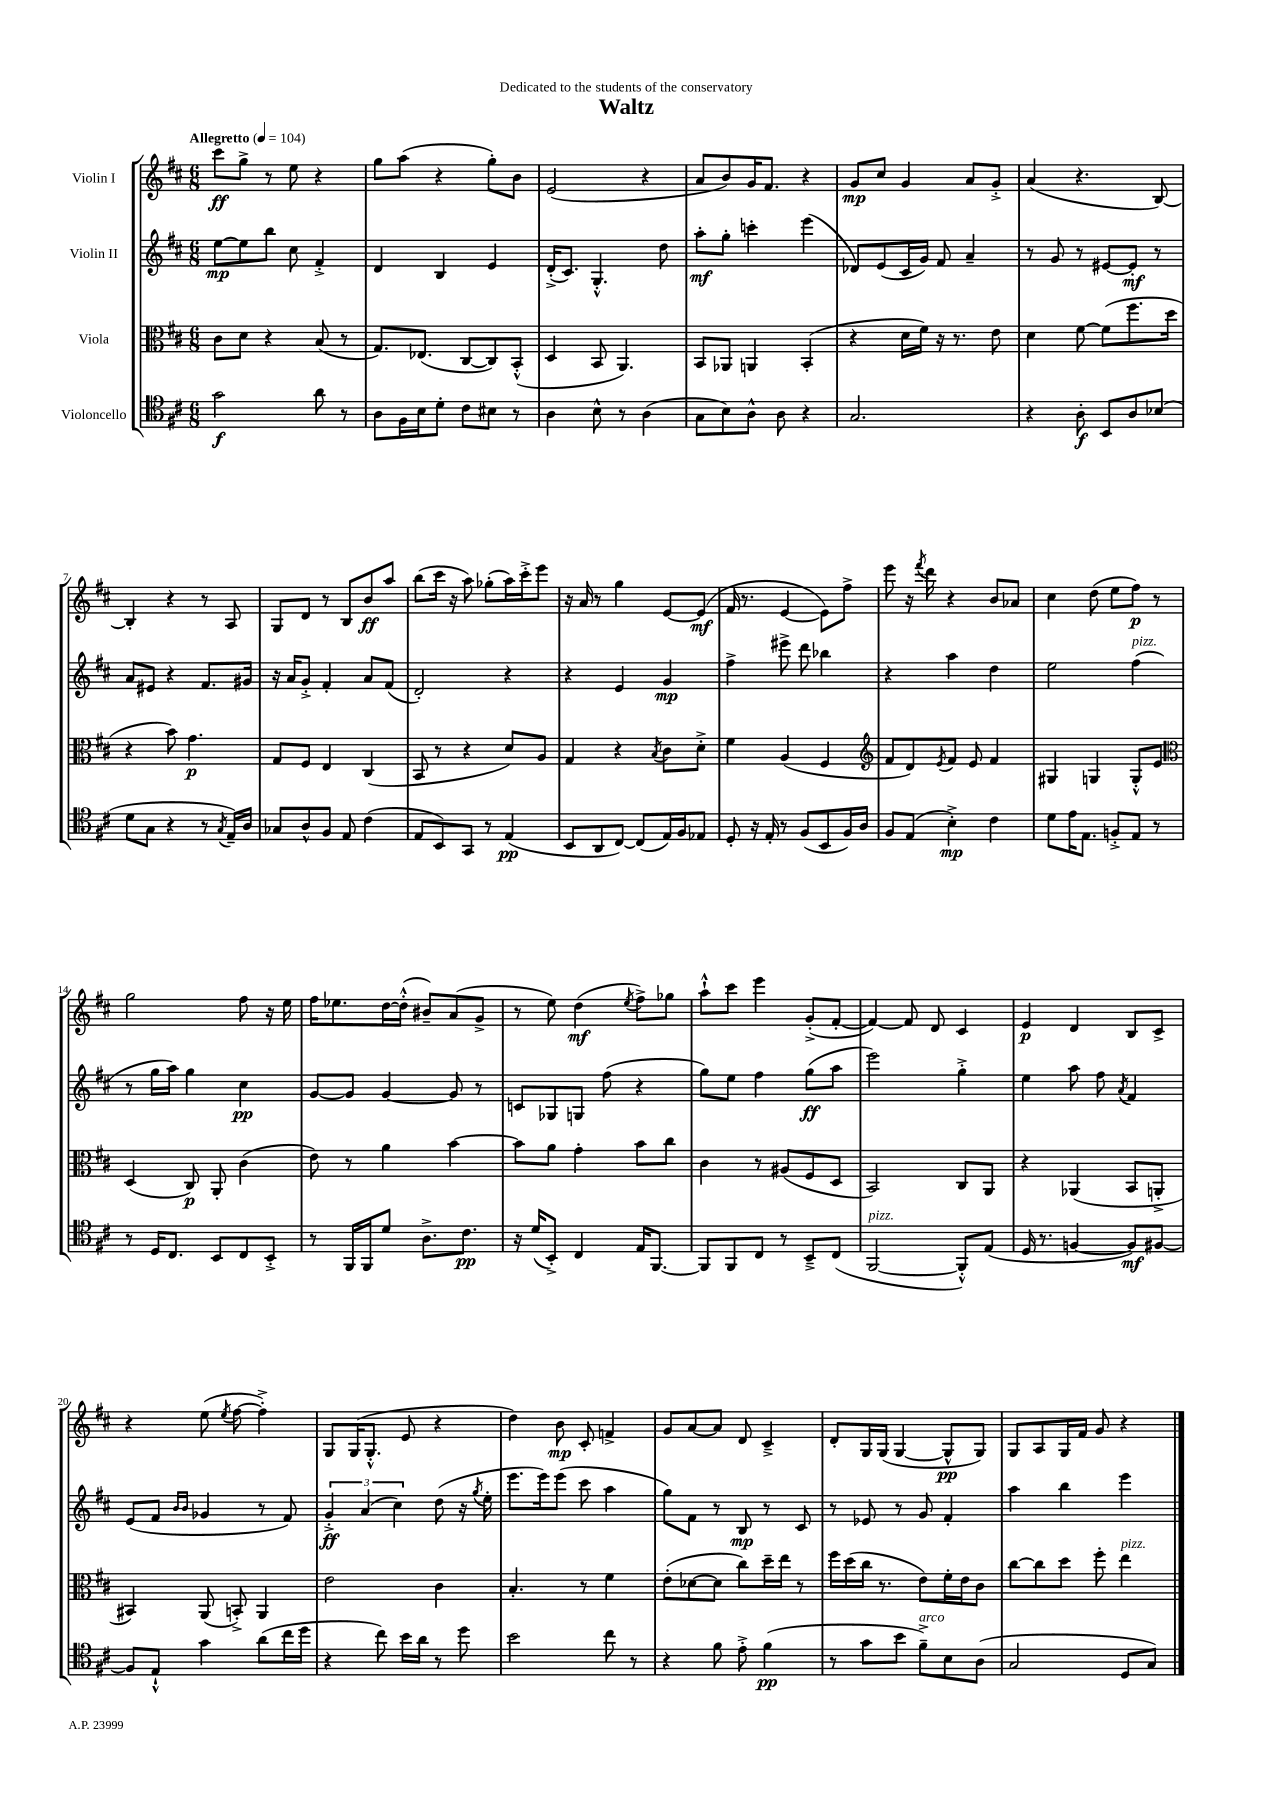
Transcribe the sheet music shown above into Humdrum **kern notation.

**kern	**dynam	**kern	**dynam	**kern	**dynam	**kern	**dynam
*part4	*part4	*part3	*part3	*part2	*part2	*part1	*part1
*staff4	*staff4	*staff3	*staff3	*staff2	*staff2	*staff1	*staff1
*I"Violoncello	*	*I"Viola	*	*I"Violin II	*	*I"Violin I	*
*clefC4	*	*clefC3	*	*clefG2	*	*clefG2	*
*k[f#c#]	*	*k[f#c#]	*	*k[f#c#]	*	*k[f#c#]	*
*M6/8	*	*M6/8	*	*M6/8	*	*M6/8	*
*MM104	*	*MM104	*	*MM104	*	*MM104	*
=1	=1	=1	=1	=1	=1	=1	=1
!	!	!	!	!	!	!LO:TX:a:B:t=Allegretto	!
2g\	f	8c#\L	.	[8ee\L	mp	8ccc#\L	ff
.	.	8d\J	.	8ee\]	.	8gg^\J	.
.	.	4r	.	8bb\J	.	8r	.
.	.	.	.	8cc#\	.	8ee\	.
8a\	.	(8B/	.	4f#'^/	.	4r	.
8r	.	8r	.	.	.	.	.
=2	=2	=2	=2	=2	=2	=2	=2
8A\L	.	8.G/L)	.	4d/	.	8gg\L	.
16F#\L	.	.	.	.	.	(8aa\J	.
16B\J	.	(8.E-X/J	.	.	.	.	.
8d'\J	.	.	.	4B/	.	4r	.
8c#\L	.	[8C#/L	.	.	.	.	.
8B#X\J	.	8C#/])	.	4e/	.	8gg'\L)	.
8r	.	(8BB'^^/J	.	.	.	8b\J	.
=3	=3	=3	=3	=3	=3	=3	=3
4A\	.	4D/	.	(16d'^/KL	.	(2e/	.
.	.	.	.	8.c#/J)	.	.	.
8B^^\	.	8BB/	.	4.G'^^/	.	.	.
8r	.	4.AA/)	.	.	.	.	.
(4A\	.	.	.	.	.	4r	.
.	.	.	.	8dd\	.	.	.
=4	=4	=4	=4	=4	=4	=4	=4
8G\L	.	8BB/L	.	8aa'\L	mf	8a/L	.
8B\)	.	8AA-X/J	.	8gg'\J	.	8b/)	.
8A^^\J	.	4AAn/	.	4cccn'\	.	16g/K	.
.	.	.	.	.	.	8.f#/J	.
8A\	.	.	.	.	.	.	.
4r	.	(4BB'/	.	(4eee\	.	4r	.
=5	=5	=5	=5	=5	=5	=5	=5
2.G/	.	4r	.	8d-X/L)	.	8g/L	mp
.	.	.	.	(8e/	.	8cc#/J	.
.	.	16d\LL	.	16c#/L	.	4g/	.
.	.	16f#\JJ)	.	16g/JJ)	.	.	.
.	.	16r	.	8f#/	.	.	.
.	.	8.r	.	.	.	.	.
.	.	.	.	4a~/	.	8a/L	.
.	.	8e\	.	.	.	8g'^/J	.
=6	=6	=6	=6	=6	=6	=6	=6
4r	.	4d\	.	8r	.	(4a/	.
.	.	.	.	8g/	.	.	.
8A'\	f	[8f#\	.	8r	.	4.r	.
8BB/L	.	(8f#\L]	.	[8e#X/L	.	.	.
8A/	.	8.ff#\	.	8e#'/J]	mf	.	.
(8B-X/J	.	.	.	8r	.	[8B/)	.
.	.	16dd\Jk	.	.	.	.	.
!!LO:LB:g=z
=7	=7	=7	=7	=7	=7	=7	=7
8d\L	.	4r	.	8a/L	.	4B'/]	.
8G\J	.	.	.	8e#X/J	.	.	.
4r	.	8b\)	.	4r	.	4r	.
.	.	4.g\	p	.	.	.	.
8r	.	.	.	8.f#/L	.	8r	.
8qG/	.	.	.	.	.	.	.
16E~/LL)	.	.	.	.	.	8A/	.
16A/JJ	.	.	.	16g#X/Jk	.	.	.
=8	=8	=8	=8	=8	=8	=8	=8
8G-X/L	.	8G/L	.	16r	.	8G/L	.
.	.	.	.	16a/KL	.	.	.
8A^^/	.	8F#/J	.	8g'^/J	.	8d/J	.
8F#/J	.	4E/	.	4f#'/	.	8r	.
8E/	.	.	.	.	.	8B/L	.
(4c#\	.	(4C#/	.	8a/L	.	8b/	ff
.	.	.	.	(8f#/J	.	8aa/J	.
=9	=9	=9	=9	=9	=9	=9	=9
8E/L	.	8BB/	.	2d'/)	.	(8bb\L	.
8BB/)	.	8r	.	.	.	16ccc#\Jk	.
.	.	.	.	.	.	16r	.
8GG/J	.	4r	.	.	.	8aa\)	.
8r	.	.	.	.	.	(8gg-X'\L	.
(4E/	pp	8d/L)	.	4r	.	16aa\L)	.
.	.	.	.	.	.	16ccc#'^\J	.
.	.	8A/J	.	.	.	8eee\J	.
=10	=10	=10	=10	=10	=10	=10	=10
8BB/L	.	4G/	.	4r	.	16r	.
.	.	.	.	.	.	16a/	.
8AA/	.	.	.	.	.	8r	.
[8C#/J)	.	4r	.	4e/	.	4gg\	.
(8C#/L]	.	.	.	.	.	.	.
.	.	8qB/	.	.	.	.	.
16E/L)	.	8c#\L	.	4g/	mp	[8e/L	.
16F#/J	.	.	.	.	.	.	.
8E-X/J	.	8d'^\J	.	.	.	(8e/J]	mf
=11	=11	=11	=11	=11	=11	=11	=11
8D'/	.	4f#\	.	4ff#^\	.	16f#/	.
.	.	.	.	.	.	8.r	.
16r	.	.	.	.	.	.	.
16E'/	.	.	.	.	.	.	.
8r	.	(4A/	.	8eee#X^\	.	[4e/	.
(8F#/L	.	.	.	8ddd\	.	.	.
8BB/	.	4F#/	.	4bb-X\	.	8e\L])	.
16F#/L)	.	.	.	.	.	8ff#^\J	.
16A/JJ	.	.	.	.	.	.	.
=12	=12	=12	=12	=12	=12	=12	=12
*	*	*clefG2	*	*	*	*	*
8F#/L	.	8f#/L	.	4r	.	8eee\	.
(8E/J	.	8d/)	.	.	.	16r	.
.	.	.	.	.	.	8qfff#/	.
.	.	.	.	.	.	16ddd\	.
.	.	8qe/	.	.	.	.	.
4B'^\)	mp	8f#/J	.	4aa\	.	4r	.
.	.	8e/	.	.	.	.	.
4c#\	.	4f#/	.	4dd\	.	8b/L	.
.	.	.	.	.	.	8a-X/J	.
=13	=13	=13	=13	=13	=13	=13	=13
8d\L	.	4G#X/	.	2ee\	.	4cc#\	.
16e\K	.	.	.	.	.	.	.
8.E\J	.	.	.	.	.	.	.
.	.	4Gn/	.	.	.	(8dd\	.
8Fn'^/L	.	.	.	.	.	8ee\L	.
!	!	!	!	!LO:TX:a:i:t=pizz.	!	!	!
8E/J	.	8G'^^/L	.	(4ff#\	.	8ff#\J)	p
8r	.	8e/J	.	.	.	8r	.
!!LO:LB:g=z
=14	=14	=14	=14	=14	=14	=14	=14
*	*	*clefC3	*	*	*	*	*
8r	.	(4D/	.	8r	.	2gg\	.
16D/KL	.	.	.	16gg\LL	.	.	.
8.C#/J	.	.	.	16aa\JJ)	.	.	.
.	.	8C#/)	p	4gg\	.	.	.
8BB/L	.	8AA'/	.	.	.	.	.
8C#/	.	(4c#\	.	4cc#\	pp	8ff#\	.
8BB'^/J	.	.	.	.	.	16r	.
.	.	.	.	.	.	16ee\	.
=15	=15	=15	=15	=15	=15	=15	=15
8r	.	8e\)	.	[8g/L	.	16ff#\KL	.
.	.	.	.	.	.	8.ee-X\	.
16FF#/LL	.	8r	.	8g/J]	.	.	.
16FF#/J	.	.	.	.	.	.	.
8d/J	.	4a\	.	[4g/	.	[16dd\L	.
.	.	.	.	.	.	(16dd'^^\JJ]	.
8.A^\L	.	.	.	.	.	8b#X~/L)	.
.	.	[4b\	.	8g/]	.	(8a/	.
8.c#\J	pp	.	.	.	.	.	.
.	.	.	.	8r	.	8g^/J	.
=16	=16	=16	=16	=16	=16	=16	=16
16r	.	8b\L]	.	8cn/L	.	8r	.
(16d/KL	.	.	.	.	.	.	.
8BB'^/J)	.	8a\J	.	8G-X/	.	8ee\)	.
4C#/	.	4g'\	.	8Gn/J	.	(4dd\	mf
.	.	.	.	(8ff#\	.	.	.
.	.	.	.	.	.	8qee/	.
16E/KL	.	8b\L	.	4r	.	8ff#^\L)	.
[8.FF#/J	.	.	.	.	.	.	.
.	.	8cc#\J	.	.	.	8gg-X\J	.
=17	=17	=17	=17	=17	=17	=17	=17
8FF#/L]	.	4c#\	.	8gg\L)	.	8aa`^^\L	.
8FF#/	.	.	.	8ee\J	.	8ccc#\J	.
8C#/J	.	8r	.	4ff#\	.	4eee\	.
8r	.	(8A#X/L	.	.	.	.	.
8BB~^/L	.	8F#/	.	(8gg\L	ff	(8g'^/L	.
(8C#/J	.	8D/J	.	8aa\J	.	[8f#'/J	.
=18	=18	=18	=18	=18	=18	=18	=18
!LO:TX:a:i:t=pizz.	!	!	!	!	!	!	!
[2FF#/	.	2BB/)	.	2eee\)	.	4f#/_)	.
.	.	.	.	.	.	8f#/]	.
.	.	.	.	.	.	8d/	.
8FF#'^^/L])	.	8C#/L	.	4gg'^\	.	4c#/	.
(8E/J	.	8AA/J	.	.	.	.	.
=19	=19	=19	=19	=19	=19	=19	=19
16D/	.	4r	.	4ee\	.	4e/	p
8.r	.	.	.	.	.	.	.
[4Fn/	.	(4AA-X/	.	8aa\	.	4d/	.
.	.	.	.	8ff#\	.	.	.
.	.	.	.	8qa/	.	.	.
8F/L])	mf	8BB/L	.	4f#/	.	8B/L	.
[8F#X/J	.	8AAn'^/J	.	.	.	8c#^/J	.
!!LO:LB:g=z
=20	=20	=20	=20	=20	=20	=20	=20
8F#/L]	.	4BB#X/)	.	(8e/L	.	4r	.
8E`^^/J	.	.	.	8f#/J	.	.	.
.	.	.	.	16qqb/LL	.	.	.
.	.	.	.	16qqb/JJ	.	.	.
4g\	.	(8AA/	.	4g-X/	.	(8ee\	.
.	.	.	.	.	.	8qee/	.
.	.	8BBn'^/)	.	.	.	[8ff#\	.
(8a\L	.	4AA/	.	8r	.	4ff#'^\])	.
16cc#\L	.	.	.	8f#/)	.	.	.
16dd\JJ	.	.	.	.	.	.	.
=21	=21	=21	=21	=21	=21	=21	=21
4r	.	2e\	.	6g'^/	ff	8G/L	.
.	.	.	.	.	.	(16G/K	.
.	.	.	.	(6a/	.	.	.
.	.	.	.	.	.	8.G'^^/J	.
8cc#\)	.	.	.	.	.	.	.
.	.	.	.	6cc#\)	.	.	.
16b\LL	.	.	.	.	.	8e/	.
16a\JJ	.	.	.	.	.	.	.
8r	.	4c#\	.	(8dd\	.	4r	.
8dd\	.	.	.	16r	.	.	.
.	.	.	.	8qgg/	.	.	.
.	.	.	.	16ee'\	.	.	.
=22	=22	=22	=22	=22	=22	=22	=22
2b\	.	4.B'/	.	8.eee\L	.	4dd\)	.
.	.	.	.	16eee\k)	.	.	.
.	.	.	.	(8eee\J	.	8b\	mp
.	.	8r	.	8ccc#\	.	8c#'/	.
8cc#\	.	4f#\	.	4aa\	.	4fn^/	.
8r	.	.	.	.	.	.	.
=23	=23	=23	=23	=23	=23	=23	=23
4r	.	(8e'\L	.	8gg\L)	.	8g/L	.
.	.	[8d-X\	.	8f#\J	.	[8a/	.
8f#\	.	8d-\J]	.	8r	.	8a/J]	.
8e'^\	.	8cc#\L)	.	8B/	mp	8d/	.
(4f#\	pp	16dd~\L	.	8r	.	4c#~^/	.
.	.	16ee\JJ	.	.	.	.	.
.	.	8r	.	8c#/	.	.	.
=24	=24	=24	=24	=24	=24	=24	=24
8r	.	16ff#\LL	.	8r	.	8d'/L	.
.	.	(16dd\	.	.	.	.	.
8g\L	.	16cc#\JJ	.	8e-X/	.	16G/L	.
.	.	8.r	.	.	.	(16G/JJ	.
8b\J	.	.	.	8r	.	[4G/	.
!LO:TX:a:i:t=arco	!	!	!	!	!	!	!
8f#~^\L)	.	8e\L)	.	8g/	.	.	.
8B\	.	16f#'\L	.	4f#'/	.	8G^^/L]	pp
.	.	16e\J	.	.	.	.	.
(8A\J	.	8c#\J	.	.	.	8G/J)	.
=25	=25	=25	=25	=25	=25	=25	=25
2G/	.	[8cc#\L	.	4aa\	.	8G/L	.
.	.	8cc#\]	.	.	.	8A/	.
.	.	8dd\J	.	4bb\	.	16G/L	.
.	.	.	.	.	.	16f#/JJ	.
.	.	8ff#'\	.	.	.	8g/	.
!	!	!LO:TX:a:i:t=pizz.	!	!	!	!	!
8D/L	.	4ee\	.	4eee\	.	4r	.
8G/J)	.	.	.	.	.	.	.
==	==	==	==	==	==	==	==
*-	*-	*-	*-	*-	*-	*-	*-
